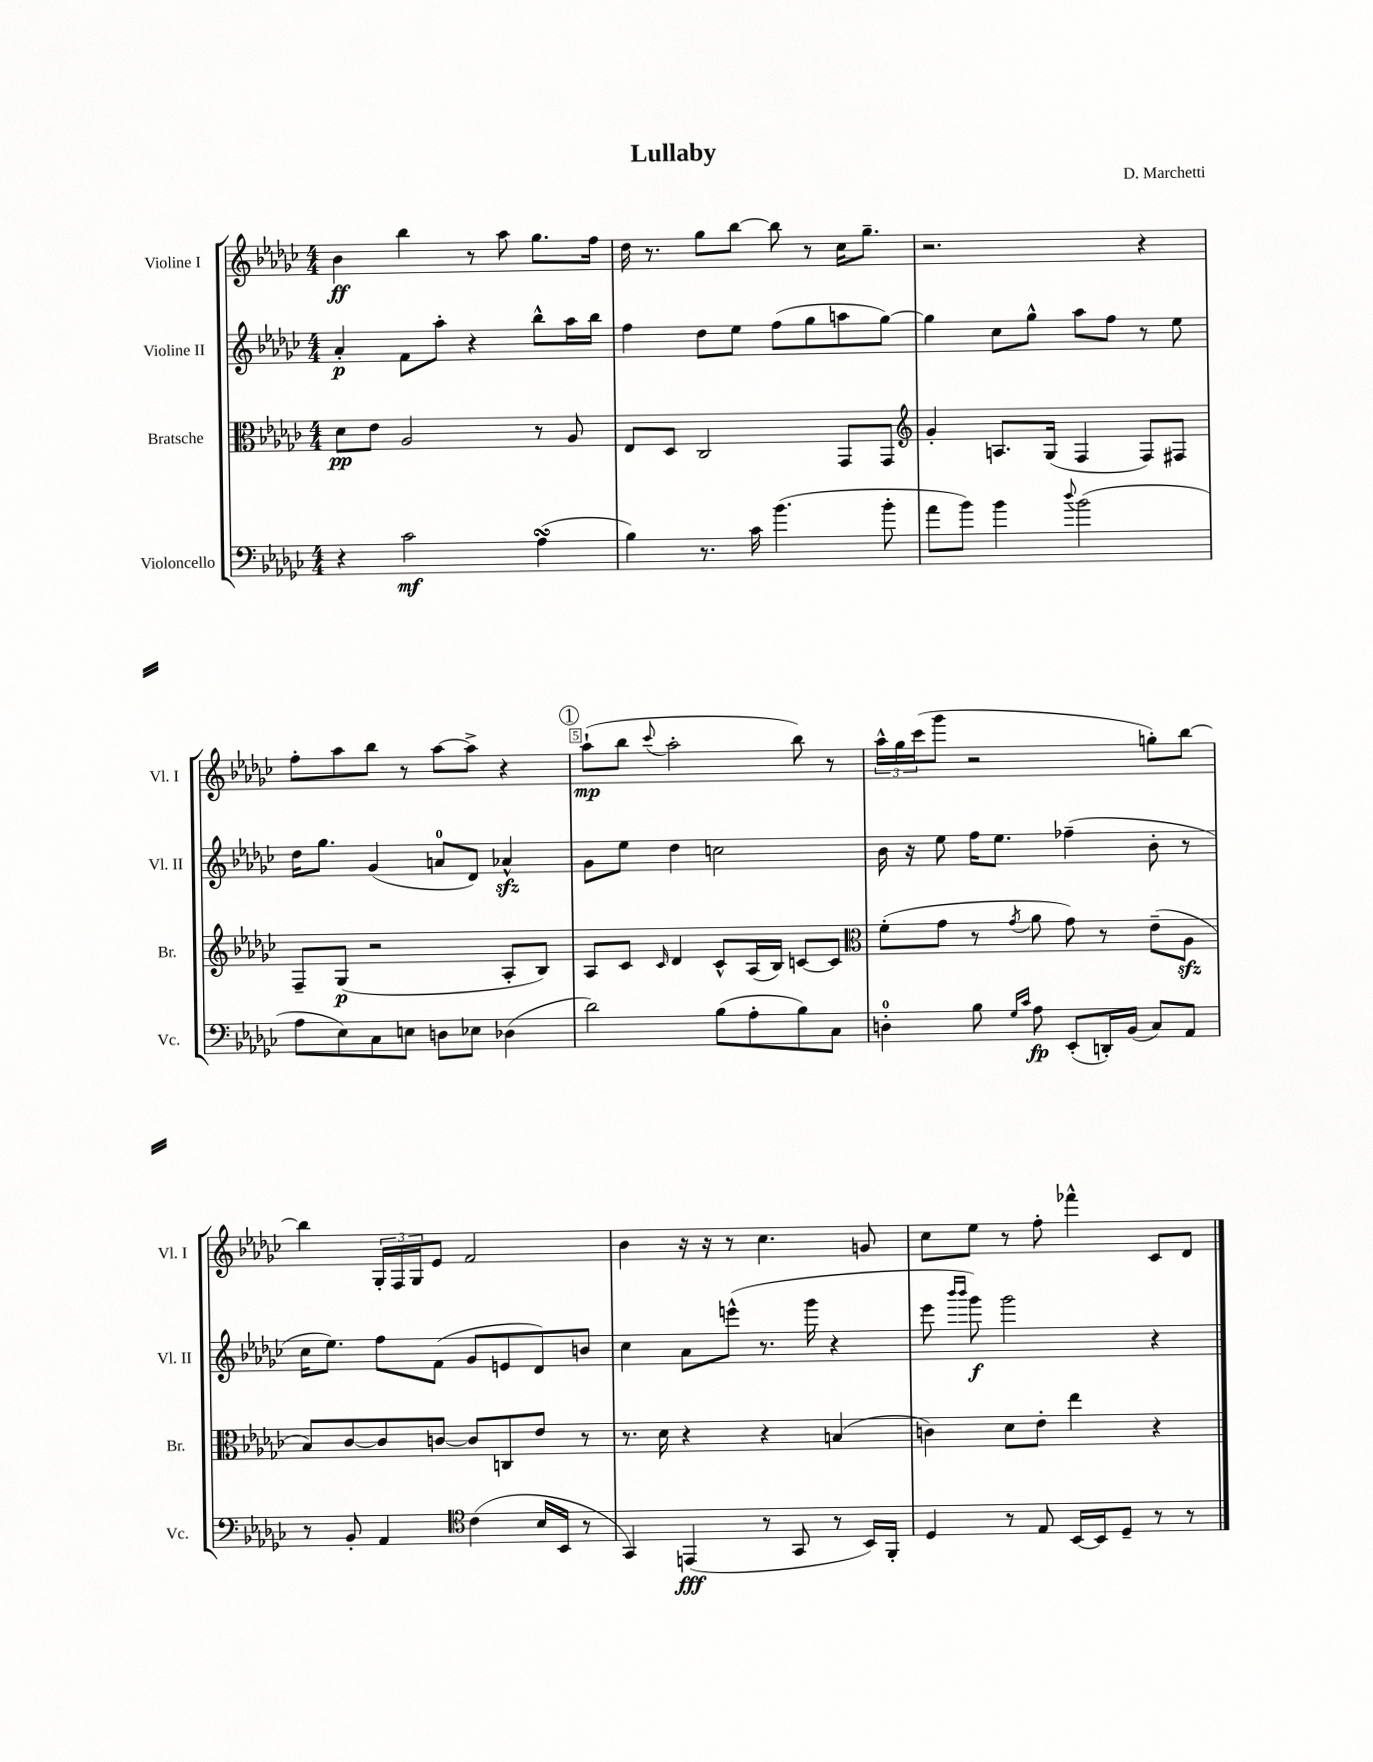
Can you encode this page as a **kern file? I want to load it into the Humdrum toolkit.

**kern	**kern	**kern	**kern
*staff4	*staff3	*staff2	*staff1
*clefF4	*clefC3	*clefG2	*clefG2
*k[b-e-a-d-g-c-]	*k[b-e-a-d-g-c-]	*k[b-e-a-d-g-c-]	*k[b-e-a-d-g-c-]
*M4/4	*M4/4	*M4/4	*M4/4
4r	8d-\L	4a-'/	4b-\
.	8e-\J	.	.
2c-\	2A-/	8f\L	4bb-\
.	.	8aa-'\J	.
.	.	4r	8r
.	.	.	8aa-\
(4A-\	8r	8bb-^^\L	8.gg-\L
.	8A-/	16aa-\L	.
.	.	16bb-\JJ	16ff\Jk
=	=	=	=
4B-\)	8E-/L	4ff\	16dd-\
.	.	.	8.r
.	8D-/J	.	.
8.r	2C-/	8dd-\L	8gg-\L
.	.	8ee-\J	[8bb-\J
16c-\	.	.	.
(4.b-\	.	(8ff\L	8bb-\]
.	.	8gg-\	8r
.	8GG-/L	8aa\	16cc-\LK
.	.	.	8.gg-~\J
8b-'\	8GG-/J	[8gg-\J)	.
=	=	=	=
*	*clefG2	*	*
8a-\L	4g-'/	4gg-\]	2.r
8b-\J)	.	.	.
4b-\	8.A/L	8cc-\L	.
.	.	8gg-^^\J	.
.	(16G-/Jk	.	.
8qqdd-/	.	.	.
(2b-\	4F/	8aa-\L	.
.	.	8ff\J	.
.	8F/L)	8r	4r
.	8F#/J	8ee-\	.
=	=	=	=
8A-\L	8F~/L	16dd-\LK	8ff'\L
.	.	8.gg-\J	.
8E-\)	(8G-/J	.	8aa-\
8C-\	2r	(4g-/	8bb-\J
8E\J	.	.	8r
8D\L	.	8a/L	[8aa-\L
8E-\J	.	8d-/J)	8aa-^\]J
(4D-\	8A-'/L	4a-^^/	4r
.	8B-/J)	.	.
=	=	=	=
2d-\)	8A-/L	8g-\L	(8aa-`\L
.	8c-/J	8ee-\J	8bb-\J
.	16qqc-/	.	8qqccc-/
.	4d-/	4dd-\	2aa-'\
(8B-\L	8c-^^/L	2cc\	.
8A-'\	(16A-/L	.	.
.	16B-/JJ)	.	.
8B-\)	[8c/L	.	8bb-\)
8C-\J	8c/]J	.	8r
=	=	=	=
*	*clefC3	*	*
4D'\	(8f'\L	16b-\	24aa-^^\LL
.	.	.	24gg-\
.	.	16r	.
.	.	.	(24ccc-\J
.	8g-\J	8ee-\	8ggg-\J
8B-\	8r	16ff\LK	2r
.	.	8.ee-\J	.
16qqG-/LL	.	.	.
16qqc-/JJ	8qg-/	.	.
8A-\	8a-\	.	.
(8EE-'/L	8g-\)	(4ff-~\	.
16DD'/L)	8r	.	.
(16BB-/JJ	.	.	.
8C-/L)	(8e-~\L	8b-'\	8gg'\L)
8AA-/J	8A-\J	8r	[8bb-\J
=	=	=	=
8r	8B-/L)	16cc-\LK	4bb-\]
.	.	8.ee-\J)	.
8BB-'/	[8c-/	.	.
4AA-/	8c-/]	8ff\L	24G-'/LL
.	.	.	24F/
.	.	.	24G-/J
.	[8c/J	(8f\J	8e-/J
*clefC4	*	*	*
(4c-\	8c/]L	8g-/L	2f/
.	8C/	8e/	.
16B-/LL	8e-/J	8d-/)	.
16BB-/JJ	.	.	.
8r	8r	8b/J	.
=	=	=	=
4GG-/)	8.r	4cc-\	4b-\
.	16d-\	.	.
(4EE/	4r	8a-\L	16r
.	.	.	16r
.	.	(8eee^^\J	8r
8r	4r	8.r	4.cc-\
8GG-/	.	.	.
.	.	16ggg-\	.
8r	(4B/	4r	.
16BB-/LL)	.	.	8g/
16FF'/JJ	.	.	.
=	=	=	=
4D-/	4c\)	8eee-\	8cc-\L
.	.	16qqbbb-/LL	.
.	.	16qqbbb-/JJ	.
.	.	8ggg-\)	8ee-\J
8r	8d-\L	2ggg-\	8r
8E-/	8e-'\J	.	8ff'\
[16BB-/LL	4ee-\	.	4fff-^^\
16BB-/]J	.	.	.
8D-~/J	.	.	.
8r	4r	4r	8c-/L
8r	.	.	8d-/J
==	==	==	==
*-	*-	*-	*-
